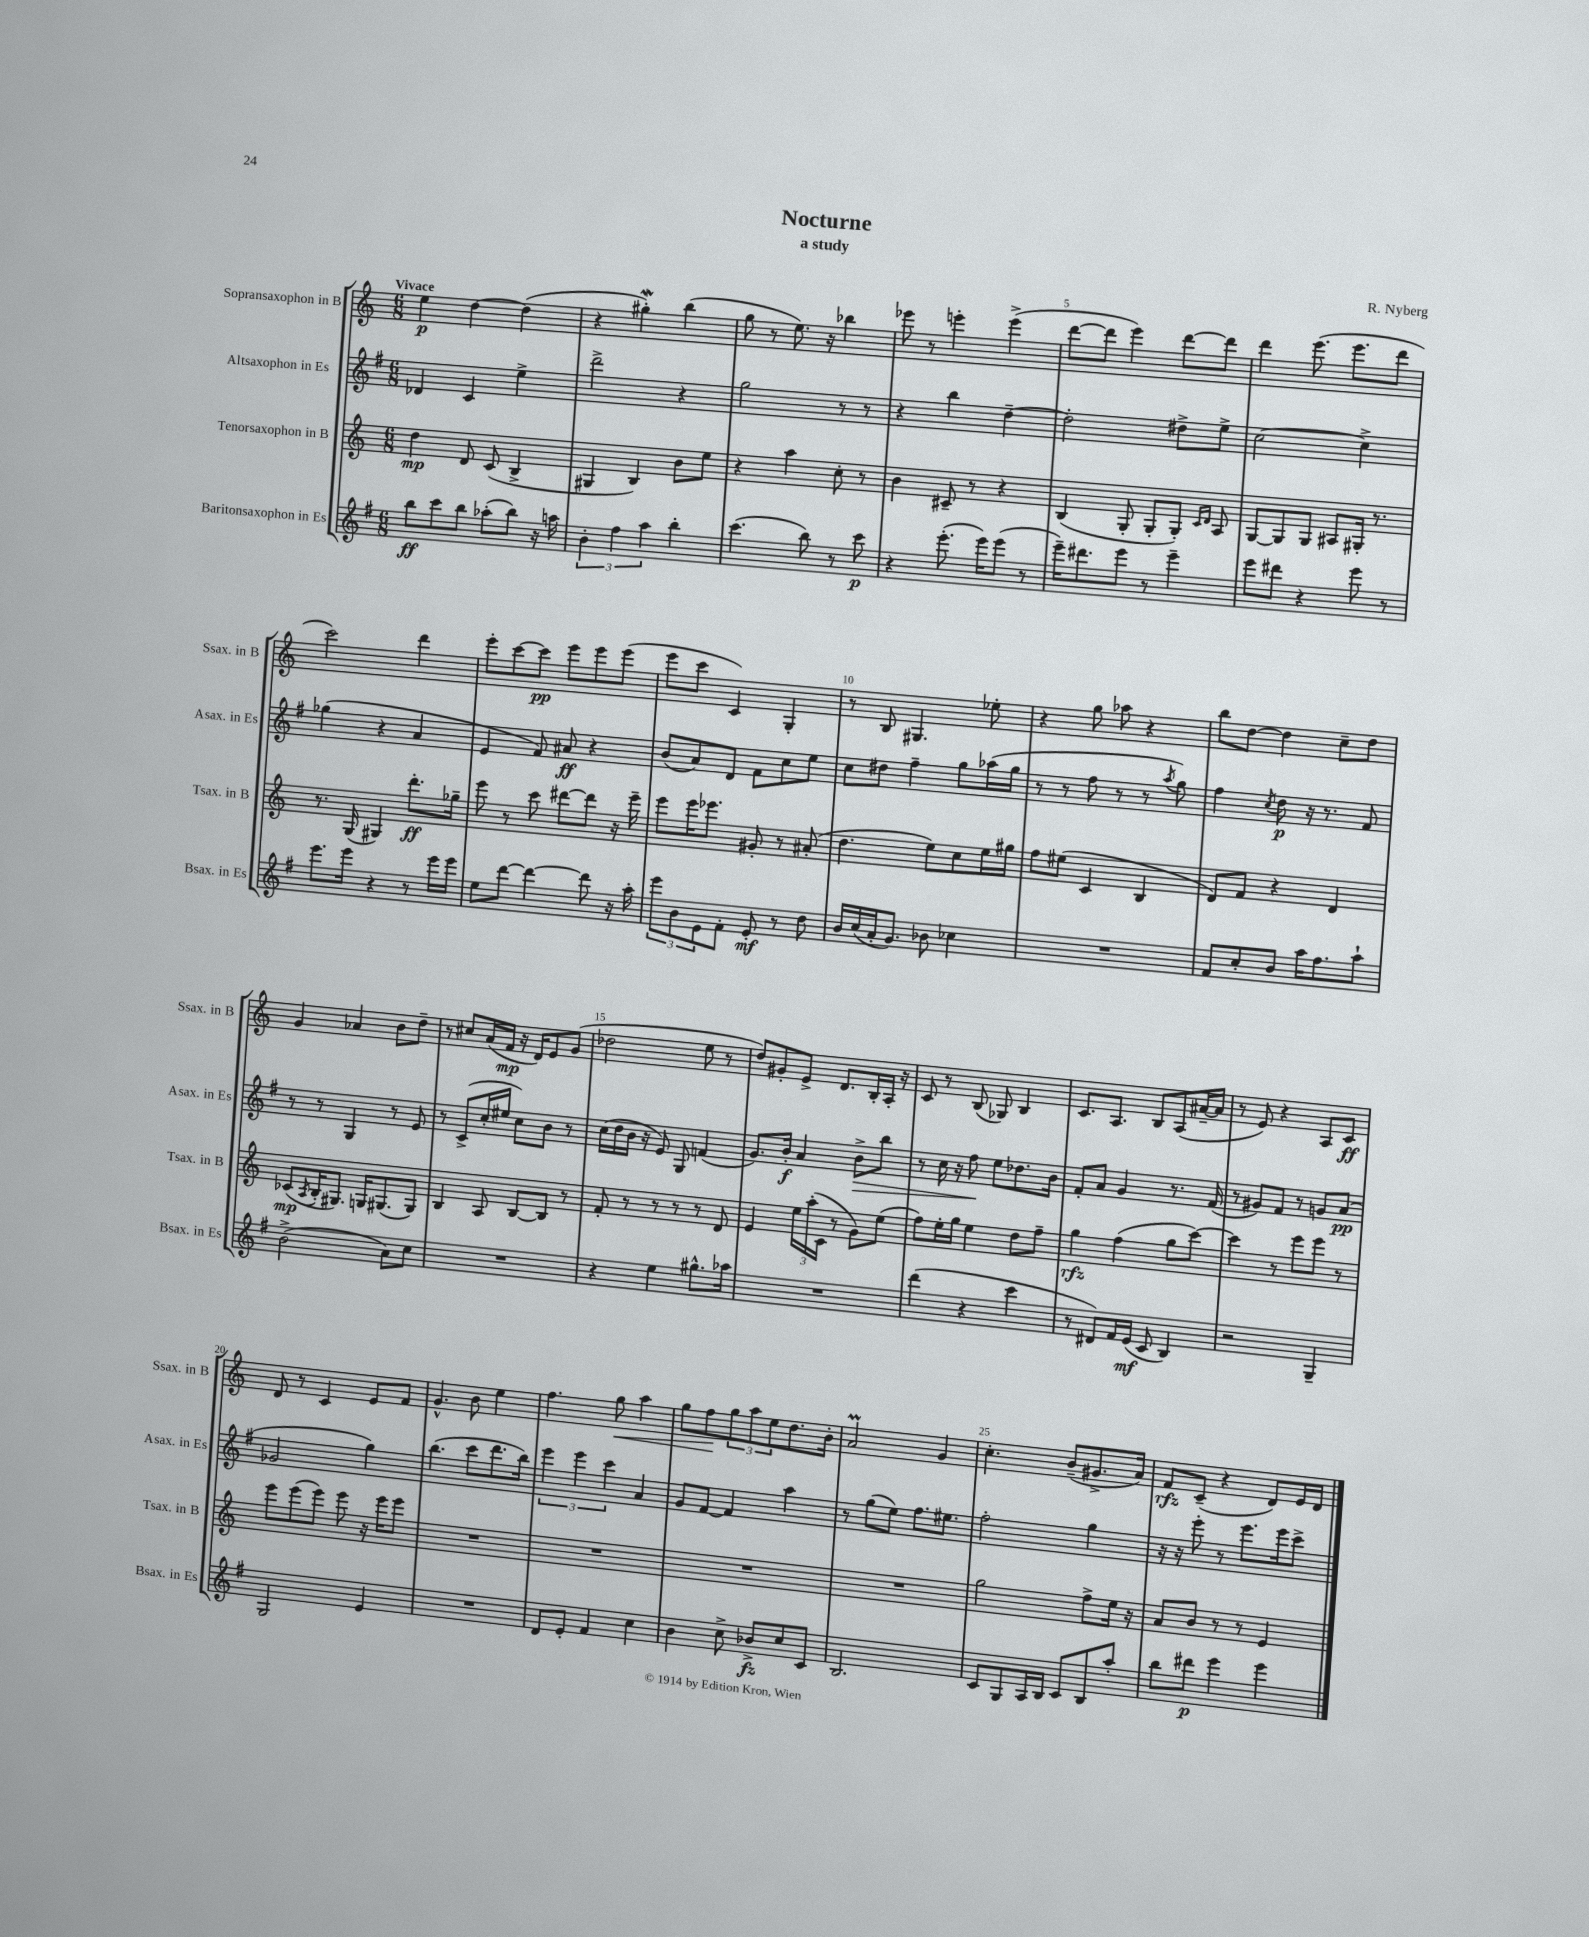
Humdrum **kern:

**kern	**kern	**kern	**kern
*staff4	*staff3	*staff2	*staff1
*clefG2	*clefG2	*clefG2	*clefG2
*k[f#]	*k[]	*k[f#]	*k[]
*M6/8	*M6/8	*M6/8	*M6/8
8bb	4dd	4d-	4ee
8ccc	.	.	.
8bb	8d	4c	[4dd
(8aa-'	(8c	.	.
8bb)	4B^	4ee^	(4dd]
16r	.	.	.
16aa	.	.	.
=	=	=	=
6b'	4G#	2ddd^	4r
6ff#	.	.	.
.	4B)	.	4gg#')
6aa	.	.	.
4bb'	8b	4r	(4bb
.	8ee	.	.
=	=	=	=
(4.ccc	4r	2gg	8gg
.	.	.	8r
.	4aa	.	8.ee)
8bb)	.	.	.
.	.	.	16r
8r	8cc'	8r	4bb-
8ccc	8r	8r	.
=	=	=	=
4r	4b	4r	8eee-
.	.	.	8r
(8.eee'	8c#~	4bb	4eee'
.	8r	.	.
16eee)	.	.	.
(8eee	4r	[4dd~	(4eee^
8r	.	.	.
=	=	=	=
16eee~)	(4B	2dd']	[8ddd
8.ddd#	.	.	.
.	.	.	8ddd]
8eee	8G'	.	4eee)
8r	8G'	.	.
4eee~	8G')	8dd#^	[8ddd
.	16qqc	.	.
.	16qqd	.	.
.	8A	8ee^	8ddd]
=	=	=	=
8eee	[8G	[2cc	4ddd
8ddd#	8G]	.	.
4r	8G	.	(8.eee
.	8A#	.	.
.	.	.	8.eee
8eee	16G#'	4cc^]	.
.	8.r	.	.
8r	.	.	8ddd
=	=	=	=
8.eee	8.r	(4gg-	2ccc)
16eee	(16G	.	.
4r	4G#)	4r	.
8r	8.ddd'	4a	4ddd
16eee	.	.	.
16eee	16gg-~	.	.
=	=	=	=
8ee	8eee	4e	8eee'
[8ddd	8r	.	[8ccc
4ddd_	8ccc	8f#)	8ccc]
.	[8ddd#	8a#	8eee
8ddd]	8ddd#]	4r	8eee
16r	16r	.	(8eee
16aa'	16eee~	.	.
=	=	=	=
12eee	8eee	(8b	8eee
12b	.	.	.
.	16eee	8a)	8ccc
12e	.	.	.
.	8.eee-	.	.
8f#'	.	8d	4c)
8e'	8g#'	8f#	.
8r	8r	8cc	4G'
8dd	(8a#'	8ee	.
=	=	=	=
16b	4.dd	8cc	8r
(16cc	.	.	.
16a'	.	8dd#	8B
8.g)	.	.	.
.	.	4ff#~	4.G#
8b-	8ee)	.	.
4cc-	8cc	8gg	.
.	16ee	(16aa-	8ee-'
.	16gg#	16gg	.
=	=	=	=
2.r	8ff	8r	4r
.	(8ee#	8r	.
.	4c	8ff#	8gg
.	.	8r	8aa-
.	4B	8r	4r
.	.	8qaa	.
.	.	8gg)	.
=	=	=	=
8f#	8d)	4ff#	8bb
8cc'	8f	.	[8dd
.	.	8qcc	.
8b	4r	8dd	4dd]
16aa	.	16r	.
8.ff#	.	8.r	.
.	4d	.	8cc~
8aa`	.	8f#	8dd
=	=	=	=
(2b^	(8c-	8r	4g
.	8qA	.	.
.	16B'	8r	.
.	8.G#)	.	.
.	.	4G	4a-
.	16G	.	.
.	(8.G#	.	.
8a)	.	8r	8b
8cc	8G#)	8e	8dd~
=	=	=	=
2.r	4B	8r	8r
.	.	(8c^	8cc#
.	8A	16cc'	(16a
.	.	16ee#	16f
.	[8B	8cc)	16r
.	.	.	16d)
.	8B]	8b	8e
.	8r	8r	(8g
=	=	=	=
4r	8f'	(16cc	2dd-
.	.	16dd	.
.	8r	16b	.
.	.	16r	.
4ee	8r	8e)	.
.	8r	8G	.
8.gg#^^	8r	(4f	8ee
.	8d	.	8r
16aa-	.	.	.
=	=	=	=
2.r	4e	8.g)	8dd)
.	.	.	8g#'
.	.	16b'	.
.	24ee	4a	8e^
.	(24aa'	.	.
.	24c	.	.
.	8r	.	8.d
.	8g)	8b^	.
.	.	.	16B'
.	(8ee	8bb	16A'
.	.	.	16r
=	=	=	=
(4ddd	8ff)	8r	8c
.	16ee'	16cc	8r
.	16gg	16r	.
4r	4ee	8ff#	(8B
.	.	8ee	8G-)
4ccc	8dd	8.dd-	4B
.	8ff~	.	.
.	.	16b	.
=	=	=	=
8r	4gg	8f#'	8.c
8d#)	.	8a	.
.	.	.	8.A
16f#	(4ff	4g	.
(16e	.	.	.
8c	.	.	8B
4B)	8gg	8.r	(8A
.	[8ccc)	.	[16a#~
.	.	(16f#	16a#]
=	=	=	=
2r	4ccc]	8r	8r
.	.	8g#)	8e)
.	8r	8f#	4r
.	8eee	8r	.
4G~	8eee	8g	8A
.	8r	(8a	8c
=	=	=	=
2G	8eee	2g-	8d
.	(8eee	.	8r
.	8eee)	.	4c
.	8eee	.	.
4e	16r	4gg)	8e
.	16eee	.	.
.	8eee	.	8f
=	=	=	=
2.r	2.r	(4.bb	4.g^^
.	.	8ccc	8b
.	.	8.ddd	4ee
.	.	16bb)	.
=	=	=	=
8d	2.r	6eee	4.ff
8e'	.	.	.
.	.	6eee	.
4f#	.	.	.
.	.	6ccc	.
.	.	.	8gg
4cc	.	4a	4aa
=	=	=	=
4b	2.r	8g	8gg
.	.	[8f#	8ff
8cc^	.	4f#]	12gg
.	.	.	12aa
8b-^	.	.	.
.	.	.	12ee
8cc	.	4aa	8.dd
8c	.	.	.
.	.	.	16b'
=	=	=	=
2.B	2.r	8r	2a
.	.	(8gg	.
.	.	8ee)	.
.	.	8.ff#	.
.	.	.	4g
.	.	8.ee#	.
=	=	=	=
8c	2gg	2ff#'	4.cc'
8G	.	.	.
16A	.	.	.
16B	.	.	.
8c	.	.	(8b~
8B	8ff^	4gg	8.g#^
8aa'	16ee	.	.
.	16r	.	16a)
=	=	=	=
8bb	8a	16r	8f
.	.	16r	.
8ddd#	8b	8eee'	(8c~
4eee	8r	8r	4r
.	8r	8.eee	.
4eee	4e	.	8d)
.	.	16eee	.
.	.	8ccc^	16e
.	.	.	16d
==	==	==	==
*-	*-	*-	*-
